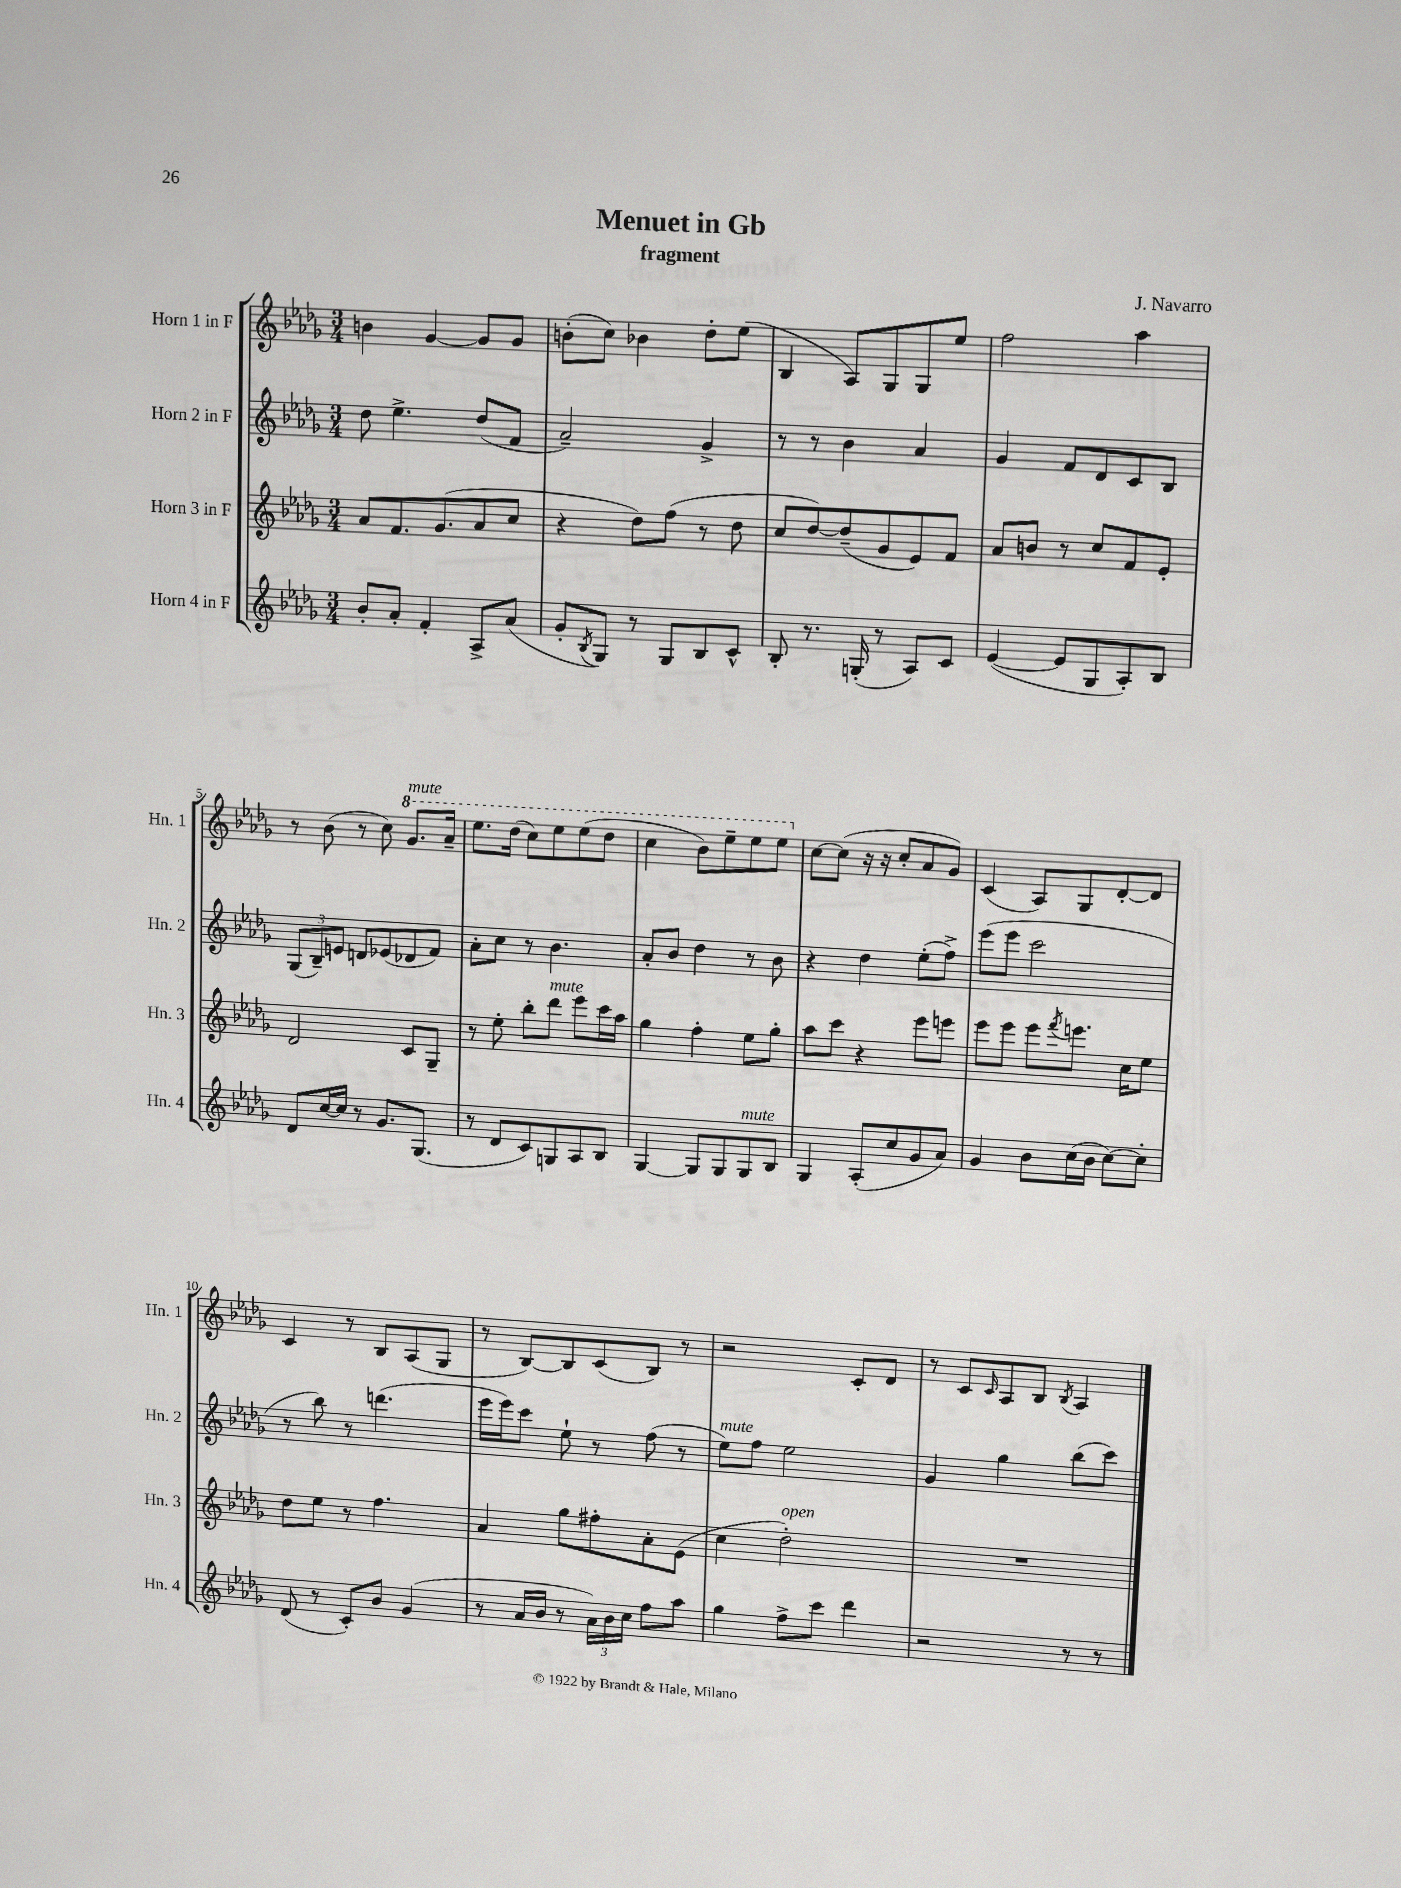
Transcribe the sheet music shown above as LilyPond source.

\header { title = "Menuet in Gb" composer = "J. Navarro" subtitle = "fragment" }
<<
\new StaffGroup <<
\new Staff = "s0" \with { instrumentName = "Horn 1 in F" shortInstrumentName = "Hn. 1" } {
    \clef treble \key des \major \numericTimeSignature \time 3/4
    b'4 ges'4~ ges'8 ges'8 |
    b'8-.( c''8) bes'4 des''8-. ees''8( |
    bes4 aes8) ges8 ges8 ees''8 |
    f''2 aes''4 |
    r8 bes'8( r8 c''8) \ottava #1 ges''8.^\markup { \italic "mute" } aes''16-- |
    ees'''8. des'''16( c'''8) ees'''8 ees'''8( des'''8 |
    c'''4 bes''8) ees'''8-- ees'''8 ees'''8 \ottava #0 |
    c''8~ c''8( r16 r16 c''8-. aes'8 ges'8) |
    c'4( aes8) ges8 des'8~-. des'8 |
    c'4 r8 bes8 aes8( ges8 |
    r8 bes8~) bes8 c'8( bes8) r8 |
    r2 c'8-. des'8 |
    r8 c'8 \grace { c'16 } aes8 bes8 \acciaccatura { bes8 } aes4 \bar "|." |
}
\new Staff = "s1" \with { instrumentName = "Horn 2 in F" shortInstrumentName = "Hn. 2" } {
    \clef treble \key des \major \numericTimeSignature \time 3/4
    des''8 ees''4.-> des''8( f'8 |
    aes'2--) ges'4-> |
    r8 r8 bes'4 aes'4 |
    ges'4 f'8 des'8 c'8 bes8 |
    \tuplet 3/2 { ges8( bes8--) e'8 } d'8 ees'8( des'8 f'8) |
    aes'8-. c''8 r8 bes'4. |
    aes'8-. bes'8 des''4 r8 bes'8 |
    r4 des''4 ees''8-.( f''8->) |
    ees'''8( ees'''8 c'''2 |
    r8 bes''8) r8 d'''4.( |
    ees'''16 ees'''16) c'''8 ees''8-! r8 f''8( r8 |
    ees''8^\markup { \italic "mute" }) f''8 ees''2 |
    ges'4 ges''4 bes''8( c'''8) \bar "|." |
}
\new Staff = "s2" \with { instrumentName = "Horn 3 in F" shortInstrumentName = "Hn. 3" } {
    \clef treble \key des \major \numericTimeSignature \time 3/4
    aes'8 f'8. ges'8.( aes'8 c''8 |
    r4 des''8) f''8( r8 des''8 |
    c''8 des''8~) des''8--( ges'8 ees'8) f'8 |
    aes'8 b'8 r8 c''8 f'8 ees'8-. |
    des'2 c'8 ges8-- |
    r8 ees''8-. bes''8-. des'''8^\markup { \italic "mute" } ees'''8 c'''16 aes''16 |
    ges''4 f''4-. ees''8 ges''8-. |
    aes''8 c'''8 r4 ees'''8 e'''8 |
    ees'''8 ees'''8 ees'''8 \acciaccatura { f'''8 } e'''8. c''16 ees''8 |
    des''8 ees''8 r8 f''4. |
    aes'4 ges''8 fis''8-. aes'8-. ees'8( |
    c''4 des''2-.^\markup { \italic "open" }) |
    R2. \bar "|." |
}
\new Staff = "s3" \with { instrumentName = "Horn 4 in F" shortInstrumentName = "Hn. 4" } {
    \clef treble \key des \major \numericTimeSignature \time 3/4
    bes'8-. aes'8-. f'4-. aes8-> aes'8( |
    ges'8-. \acciaccatura { bes8 } ges8) r8 ges8 bes8 c'8-^ |
    bes8-. r8. g16-.( r8 aes8) c'8 |
    ees'4~( ees'8 ges8 aes8-.) bes8 |
    des'8 c''16~ c''16 r8 ges'8. ges8.( |
    r8 des'8 c'8) g8 aes8 bes8 |
    ges4~ ges8 ges8 ges8^\markup { \italic "mute" } bes8 |
    ges4 aes8-.( c''8 ges'8 aes'8) |
    ges'4 bes'8 c''16( bes'16 c''8~) c''8-. |
    des'8( r8 c'8-.) bes'8 ges'4( |
    r8 aes'16 bes'16 r8 \tuplet 3/2 { aes'16) bes'16 c''16 } f''8 aes''8 |
    ges''4 f''8-> c'''8 des'''4 |
    r2 r8 r8 \bar "|." |
}
>>
>>
